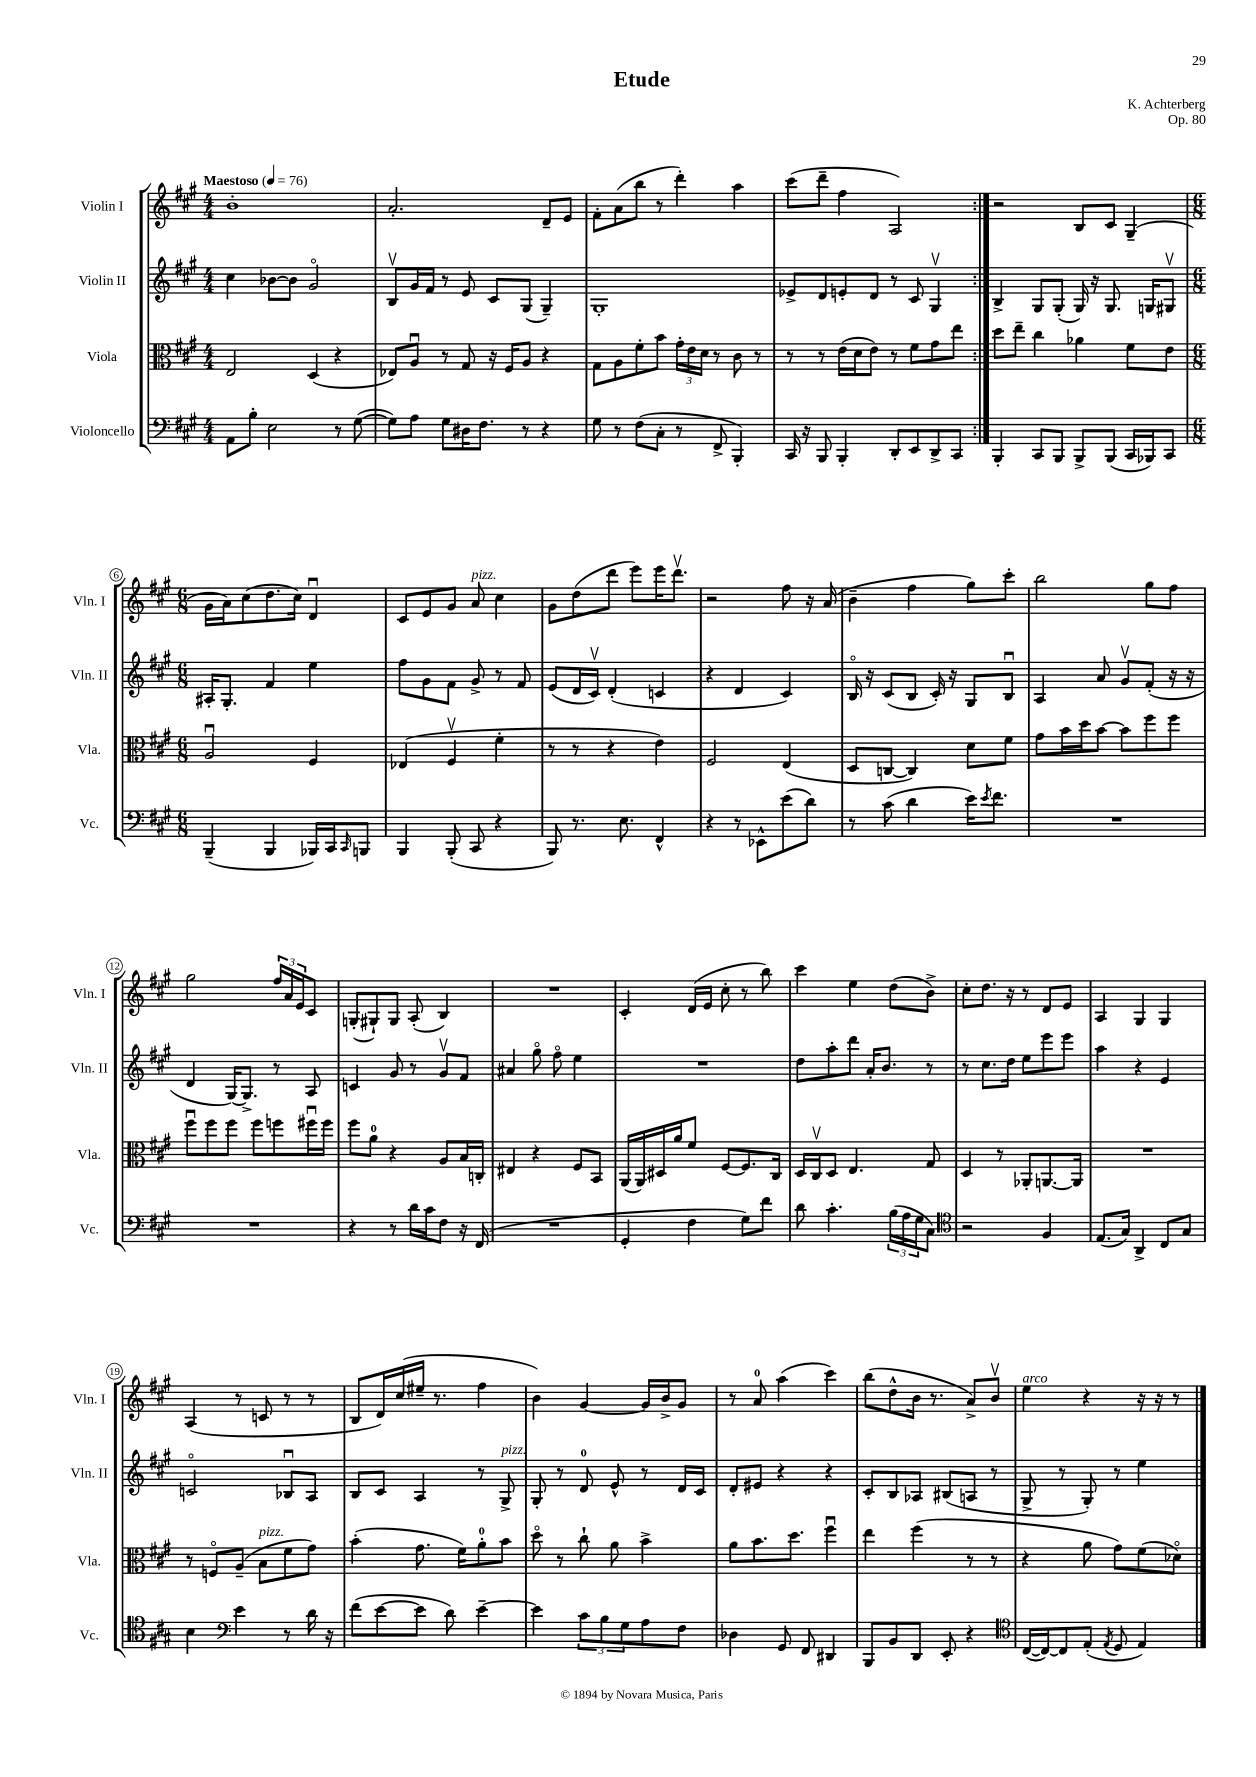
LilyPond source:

\header { title = "Etude" composer = "K. Achterberg" opus = "Op. 80" }
<<
\new StaffGroup <<
\new Staff = "s0" \with { instrumentName = "Violin I" shortInstrumentName = "Vln. I" } {
    \clef treble \key a \major \numericTimeSignature \time 4/4 \tempo "Maestoso" 4 = 76
    \repeat volta 2 { b'1-. |
    a'2.-. d'8-- e'8 |
    fis'8-. a'8( b''8 r8 d'''4-.) a''4 |
    cis'''8( d'''8-- fis''4 a2) | }
    r2 b8 cis'8 gis4--( |
    \numericTimeSignature \time 6/8 gis'16 a'16) cis''8( d''8. cis''16) d'4\downbow |
    cis'8 e'8 gis'8 a'8^\markup { \italic "pizz." } cis''4 |
    gis'8 d''8( d'''8 e'''8) e'''16 d'''8.\upbow |
    r2 fis''8 r16 a'16( |
    b'4-- fis''4 gis''8) cis'''8-. |
    b''2 gis''8 fis''8 |
    gis''2 \tuplet 3/2 { fis''16 a'16 e'16 } cis'8 |
    g8-.( gis8-!) gis8 a8-.( b4) |
    R2. |
    cis'4-. d'16( e'16 cis''8-. r8 b''8) |
    cis'''4 e''4 d''8( b'8->) |
    cis''8-. d''8. r16 r8 d'8 e'8 |
    a4 gis4 gis4 |
    a4( r8 c'8 r8 r8 |
    b8 d'16) cis''16( eis''16-- r8. fis''4 |
    b'4) gis'4~ gis'16 b'16-> gis'8 |
    r8 a'8-0 a''4( cis'''4) |
    b''8( d''8-^ b'16 r8. a'8->) b'8\upbow |
    e''4^\markup { \italic "arco" } r4 r16 r16 r8 \bar "|." |
}
\new Staff = "s1" \with { instrumentName = "Violin II" shortInstrumentName = "Vln. II" } {
    \clef treble \key a \major \numericTimeSignature \time 4/4
    \repeat volta 2 { cis''4 bes'8~ bes'8 gis'2\flageolet |
    b8\upbow gis'16 fis'16 r8 e'8 cis'8 gis8( gis4--) |
    gis1-. |
    ees'8-> d'8 e'8-. d'8 r8 cis'8 gis4\upbow | }
    b4-> gis8 gis8-.( gis16) r16 gis8. g16 gis8\upbow |
    \numericTimeSignature \time 6/8 ais16-. gis8.-. fis'4 e''4 |
    fis''8 gis'8 fis'8 gis'8-> r8 fis'8 |
    e'8( d'16 cis'16\upbow) d'4-.( c'4 |
    r4 d'4 cis'4) |
    b16\flageolet r16 cis'8( b8 cis'16-.) r16 gis8 b8\downbow |
    a4 a'8 gis'8\upbow fis'8-.( r16 r16 |
    d'4 gis16~) gis8.-> r8 a8 |
    c'4 gis'8 r8 gis'8\upbow fis'8 |
    ais'4 gis''8\flageolet fis''8\flageolet e''4 |
    R2. |
    d''8 a''8-. d'''8 a'16-. b'8. r8 |
    r8 cis''8. d''16 e''8 e'''8 e'''8 |
    a''4 r4 e'4 |
    c'2\flageolet bes8\downbow a8 |
    b8 cis'8 a4 r8 gis8->^\markup { \italic "pizz." } |
    gis8-. r8 d'8-0 e'8-^ r8 d'16 cis'16 |
    d'8-. eis'8 r4 r4 |
    cis'8-. b8 aes8 bis8( a8 r8 |
    gis8-> r8 gis8-.) r8 e''4 \bar "|." |
}
\new Staff = "s2" \with { instrumentName = "Viola" shortInstrumentName = "Vla." } {
    \clef alto \key a \major \numericTimeSignature \time 4/4
    \repeat volta 2 { e2 d4( r4 |
    ees8) a8\downbow r8 gis8 r16 fis16 a8 r4 |
    gis8 a8 fis'8-. b'8 \tuplet 3/2 { gis'16-. e'16 d'16 } r8 cis'8 r8 |
    r8 r8 e'16( d'16 e'8) r8 fis'8 gis'8 e''8 | }
    d''8 e''8-- cis''4 aes'4 fis'8 e'8 |
    \numericTimeSignature \time 6/8 a2\downbow fis4 |
    ees4( fis4\upbow fis'4-. |
    r8 r8 r4 e'4) |
    fis2 e4( |
    d8 c8~ c4) d'8 fis'8 |
    gis'8 b'16 d''16 b'8~ b'8 fis''8 fis''8 |
    fis''8\downbow fis''8 fis''8 fis''8 f''8 fis''16\downbow fis''16 |
    fis''8 a'8-0 r4 a8 b16 c16-. |
    eis4 r4 fis8 b,8 |
    a,16( a,16) dis16 a'16 fis'8 fis8~ fis8. cis16 |
    d16 cis16\upbow d8 e4. gis8 |
    d4 r8 aes,8-. a,8.~ a,16 |
    R2. |
    r8 f8\flageolet a8--( b8^\markup { \italic "pizz." } fis'8 gis'8) |
    b'4-.( gis'8. fis'16) a'8-0-. b'8 |
    d''8\flageolet r8 cis''8-! a'8 b'4-> |
    a'8 b'8. d''8. fis''4\downbow |
    e''4 fis''4( r8 r8 |
    r4 a'8 gis'8) fis'8( des'8\flageolet) \bar "|." |
}
\new Staff = "s3" \with { instrumentName = "Violoncello" shortInstrumentName = "Vc." } {
    \clef bass \key a \major \numericTimeSignature \time 4/4
    \repeat volta 2 { a,8 b8-. e2 r8 gis8~( |
    gis8) a8 gis8 dis16 fis8. r8 r4 |
    gis8 r8 fis8( cis8-. r8 fis,8-> b,,4-.) |
    cis,16 r16 b,,8 b,,4-. d,8-. e,8 d,8-> cis,8 | }
    b,,4-. cis,8 b,,8 b,,8-> b,,8( cis,16 bes,,16) cis,8 |
    \numericTimeSignature \time 6/8 b,,4--( b,,4 bes,,16) cis,16 \grace { cis,16 } b,,8 |
    b,,4 b,,8-.( cis,8 r4 |
    b,,8) r8. e8. fis,4-^ |
    r4 r8 ees,8-^ e'8( d'8) |
    r8 cis'8( d'4 e'16) \acciaccatura { e'8 } fis'8. |
    R2. |
    R2. |
    r4 r8 d'16 cis'16 fis8 r16 fis,16( |
    R2. |
    gis,4-. fis4 gis8) fis'8 |
    d'8 cis'4.-. \tuplet 3/2 { b16( a16 gis16 } cis8) |
    \clef tenor r2 fis4 |
    e8.( gis16) a,4-> cis8 gis8 |
    b4 \clef bass e'4 r8 d'16 r16 |
    fis'8( e'8~ e'8 d'8) e'4~-- |
    e'4 \tuplet 3/2 { cis'8 b8 gis8 } a8 fis8 |
    des4 gis,8 fis,8 dis,4 |
    b,,8 b,8 d,8 e,8-. r4 |
    \clef tenor cis16~( cis16~) cis8 e8-.( \acciaccatura { e8 } d8 e4) \bar "|." |
}
>>
>>
\layout { \context { \Score \override BarNumber.stencil = #(make-stencil-circler 0.1 0.3 ly:text-interface::print) } }
